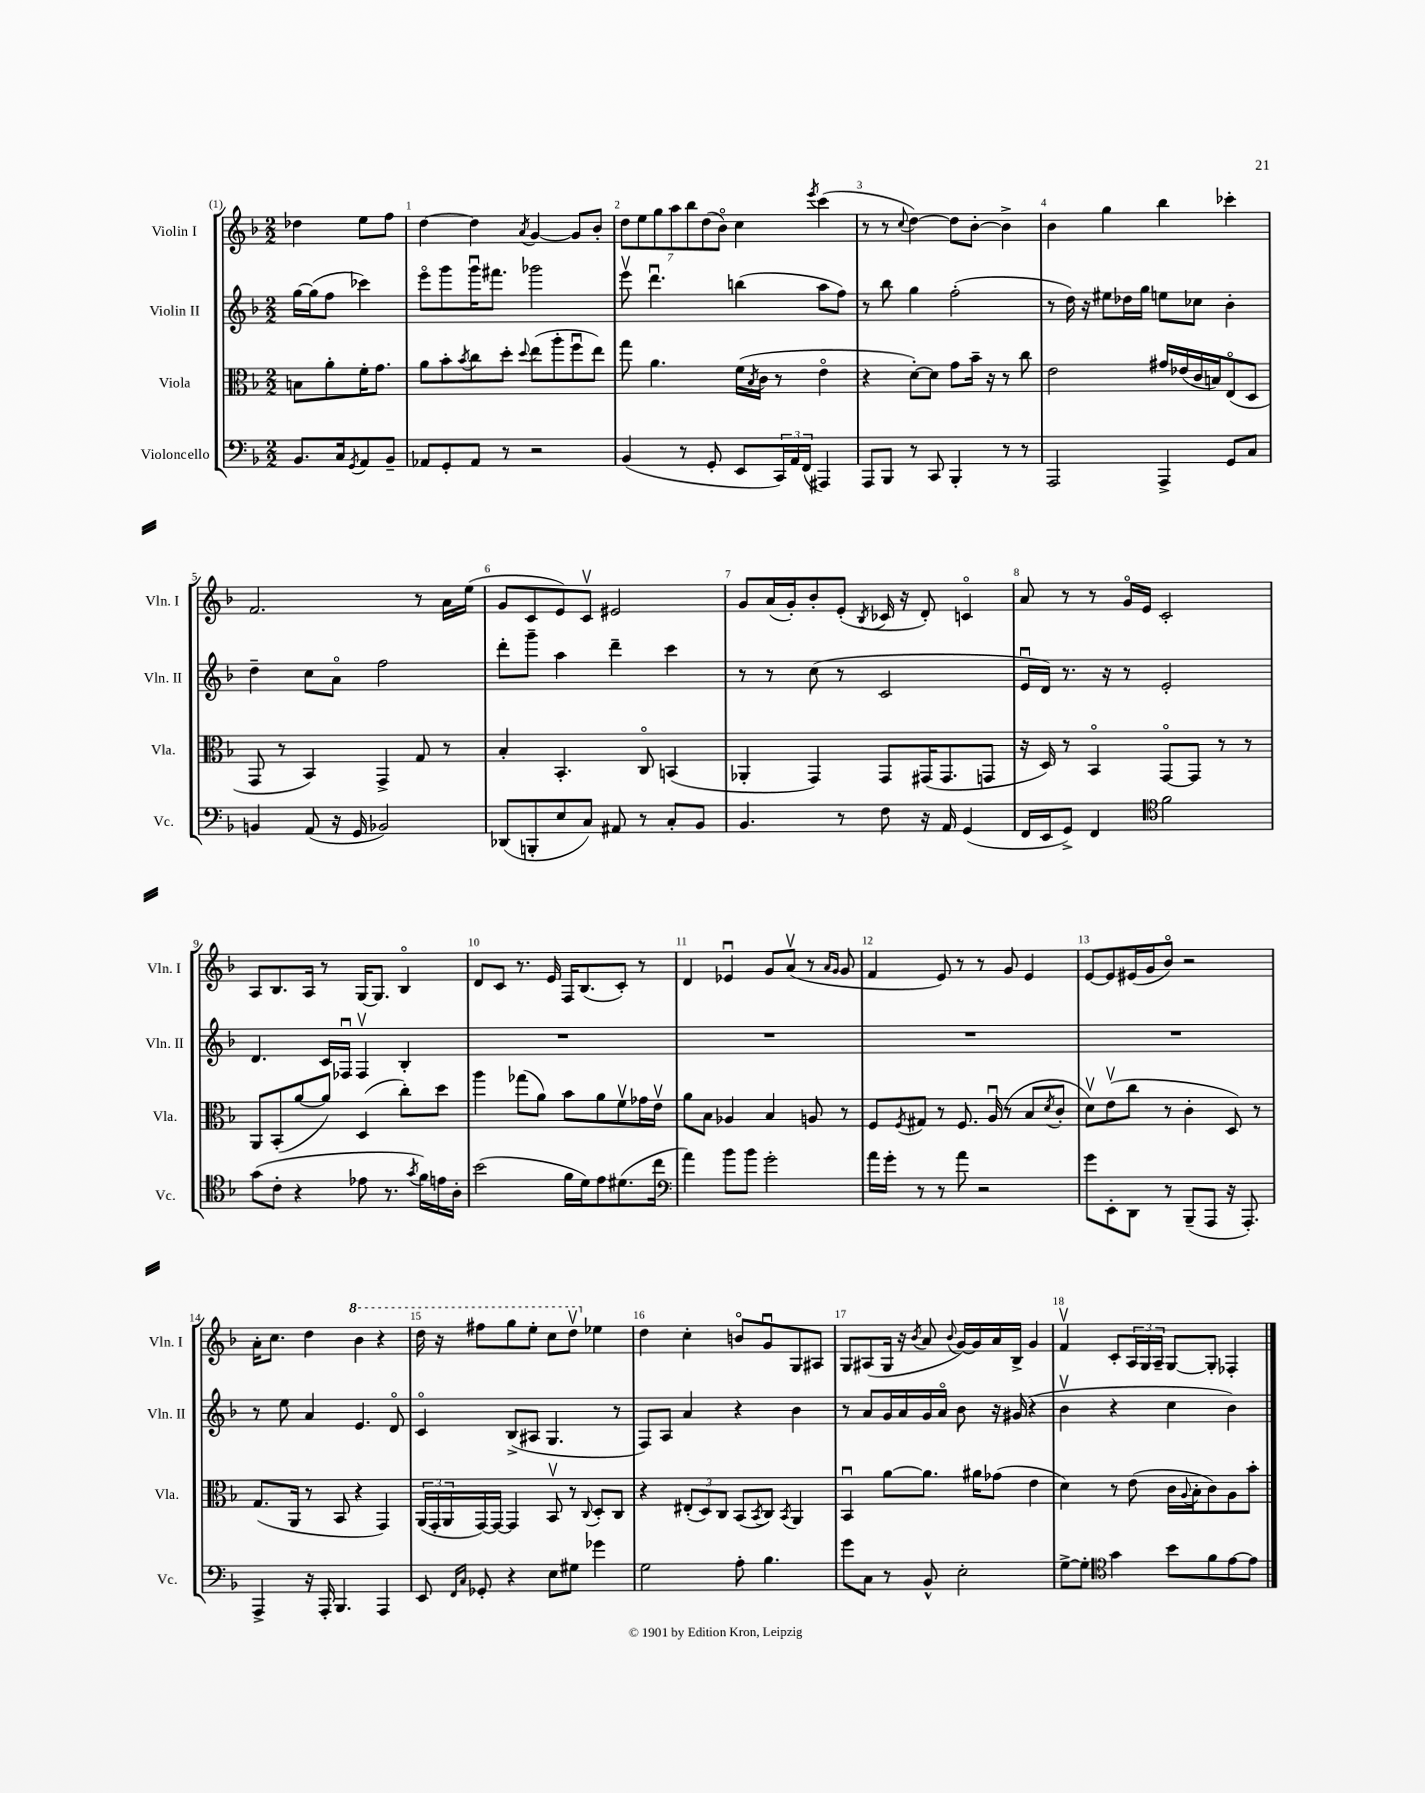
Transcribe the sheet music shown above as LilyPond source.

<<
\new StaffGroup <<
\new Staff = "s0" \with { instrumentName = "Violin I" shortInstrumentName = "Vln. I" } {
    \clef treble \key f \major \numericTimeSignature \time 2/2 \partial 2
    des''4 e''8 f''8 |
    d''4~ d''4 \acciaccatura { a'8 } g'4~ g'8 bes'8-. |
    \tuplet 7/4 { d''8 e''8 g''8 a''8 bes''8 d''8( bes'8\flageolet) } c''4 \acciaccatura { e'''8 } c'''4( |
    r8 r8 \appoggiatura { c''8 } d''4~) d''8 bes'8~-. bes'4-> |
    bes'4 g''4 bes''4 ces'''4-. |
    f'2. r8 a'16 e''16( |
    g'8 c'8 e'8) c'8\upbow eis'2 |
    g'8 a'16( g'16-.) bes'8-. e'8-.( \acciaccatura { bes8 } ces'16 r16 d'8-.) c'4\flageolet |
    a'8 r8 r8 g'16\flageolet e'16 c'2-. |
    a8 bes8. a16 r8 g16~ g8. bes4\flageolet |
    d'8 c'8 r8. e'16 f16 bes8.( c'8-.) r8 |
    d'4 ees'4\downbow g'8 a'8\upbow( r8 \grace { a'16 g'16 } g'8 |
    f'4 e'8) r8 r8 g'8 e'4 |
    e'8~ e'8 eis'16( g'16 bes'8\flageolet) r2 |
    a'16-. c''8. d''4 \ottava #1 bes''4 r4 |
    d'''16 r16 fis'''8 g'''8 e'''8-. c'''8 d'''8\upbow \ottava #0 ees''4 |
    d''4 c''4-. b'8\flageolet g'8\downbow g8 ais8 |
    g8 ais8( g16 r16 \acciaccatura { bes'8 } a'8 \appoggiatura { bes'8 } g'16~) g'16 a'16 bes16-> g'4 |
    f'4\upbow c'8-. \tuplet 3/2 { a16 g16 a16-- } g8~ g8-. fes4-. \bar "|." |
}
\new Staff = "s1" \with { instrumentName = "Violin II" shortInstrumentName = "Vln. II" } {
    \clef treble \key f \major \numericTimeSignature \time 2/2 \partial 2
    g''16~ g''16( f''8 ces'''4) |
    e'''8\flageolet g'''8 g'''16\downbow fis'''8. ges'''2 |
    e'''8\upbow d'''4.\downbow b''4( a''8 f''8) |
    r8 bes''8 g''4 f''2-.( |
    r8 d''16) r16 eis''8 des''16 g''16 e''8 ces''8 bes'4-. |
    d''4-- c''8 a'8\flageolet f''2 |
    d'''8-. g'''8-- a''4 d'''4-- c'''4 |
    r8 r8 c''8( r8 c'2 |
    e'16\downbow d'16) r8. r16 r8 e'2-. |
    d'4. c'16 fes16\downbow fes4\upbow bes4-. |
    R1 |
    R1 |
    R1 |
    R1 |
    r8 e''8 a'4 e'4. d'8\flageolet |
    c'4\flageolet bes8->( ais8 g4. r8 |
    f8) a8 a'4 r4 bes'4 |
    r8 a'8 g'16 a'16 g'16 a'16\flageolet bes'8 r16 gis'16( r4 |
    bes'4\upbow r4 c''4 bes'4) \bar "|." |
}
\new Staff = "s2" \with { instrumentName = "Viola" shortInstrumentName = "Vla." } {
    \clef alto \key f \major \numericTimeSignature \time 2/2 \partial 2
    b8 a'8-. f'16-. g'8. |
    a'8 bes'8-. \acciaccatura { bes'8 } c''8 d''8-. \appoggiatura { d''8 } e''8( a''8-. f''8\downbow e''8) |
    g''8 a'4. f'16( \acciaccatura { bes8 } c'16 r8 e'4\flageolet |
    r4 d'8~-.) d'8 g'8 bes'16-- r16 r8 c''8 |
    e'2 gis'16 ees'16( c'16 b16) e8\flageolet( d8 |
    g,8 r8 bes,4) g,4-> g8 r8 |
    bes4-. bes,4.-. c8\flageolet b,4( |
    aes,4-. g,4) g,8 gis,16( gis,8. g,8 |
    r16 d16) r8 bes,4\flageolet g,8~\flageolet g,8 r8 r8 |
    a,8 bes,8-.( a'8~ a'8) d4( c''8-.) d''8 |
    a''4 ges''8( a'8) bes'8 a'8 f'8\upbow ges'16 e'16\upbow |
    a'8 bes8 aes4 bes4 a8 r8 |
    f8 \acciaccatura { f8 } gis8 r8 f8. a16\downbow( r8 bes8 \acciaccatura { d'8 } c'8-. |
    d'8\upbow) e'8\upbow( c''8 r8 c'4-. d8) r8 |
    g8.( a,16 r8 bes,8 r4 g,4) |
    \tuplet 3/2 { a,16( g,16-. a,16 } g,16~) g,16~ g,4 bes,8\upbow r8 \appoggiatura { c8 } d8-. c8 |
    r4 \tuplet 3/2 { eis8-.( d8) c8 } bes,8( \acciaccatura { bes,8 } c8) \acciaccatura { bes,8 } a,4 |
    bes,4\downbow a'8~ a'8. ais'16 ges'8( e'4 |
    d'4) r8 e'8( c'16 \appoggiatura { a8 } bes16-. c'8) a8 bes'8-. \bar "|." |
}
\new Staff = "s3" \with { instrumentName = "Violoncello" shortInstrumentName = "Vc." } {
    \clef bass \key f \major \numericTimeSignature \time 2/2 \partial 2
    bes,8. c16 \acciaccatura { g,8 } a,8 bes,8-- |
    aes,8 g,8-. aes,8 r8 r2 |
    bes,4( r8 g,8-. e,8 \tuplet 3/2 { c,16) a,16 f,16( } ais,,4) |
    a,,8 bes,,8 r8 c,8 bes,,4-. r8 r8 |
    a,,2 a,,4-> g,8 c8 |
    b,4 a,8( r16 g,16 bes,2) |
    des,8( b,,8-. e8 c8) ais,8 r8 c8-. bes,8 |
    bes,4. r8 f8 r16 a,16 g,4( |
    f,16 e,16 g,8->) f,4 \clef tenor f'2 |
    g'8( c'8-. r4 ees'8 r8. \acciaccatura { g'8 } f'16) e'16 a16-. |
    bes'2( f'16 d'16) e'8 dis'8.( c''16 |
    \clef bass a'4) bes'8 bes'8 g'2-. |
    a'16 g'16-. r8 r8 a'8 r2 |
    g'8 e,8-. d,8 r8 bes,,8--( a,,8 r16 a,,8.-.) |
    a,,4-> r16 a,,16-. bes,,4. a,,4 |
    e,8 \grace { f,16 c16 } ges,8-. r4 e8 gis8 ges'4 |
    g2 a8-. bes4. |
    g'8 c8 r8 bes,8-^ e2-. |
    g8~-> g8-. \clef tenor g'4 bes'8 f'8 e'8~ e'8 \bar "|." |
}
>>
>>
\layout { \context { \Score \override BarNumber.break-visibility = ##(#f #t #t) barNumberVisibility = #all-bar-numbers-visible } }
